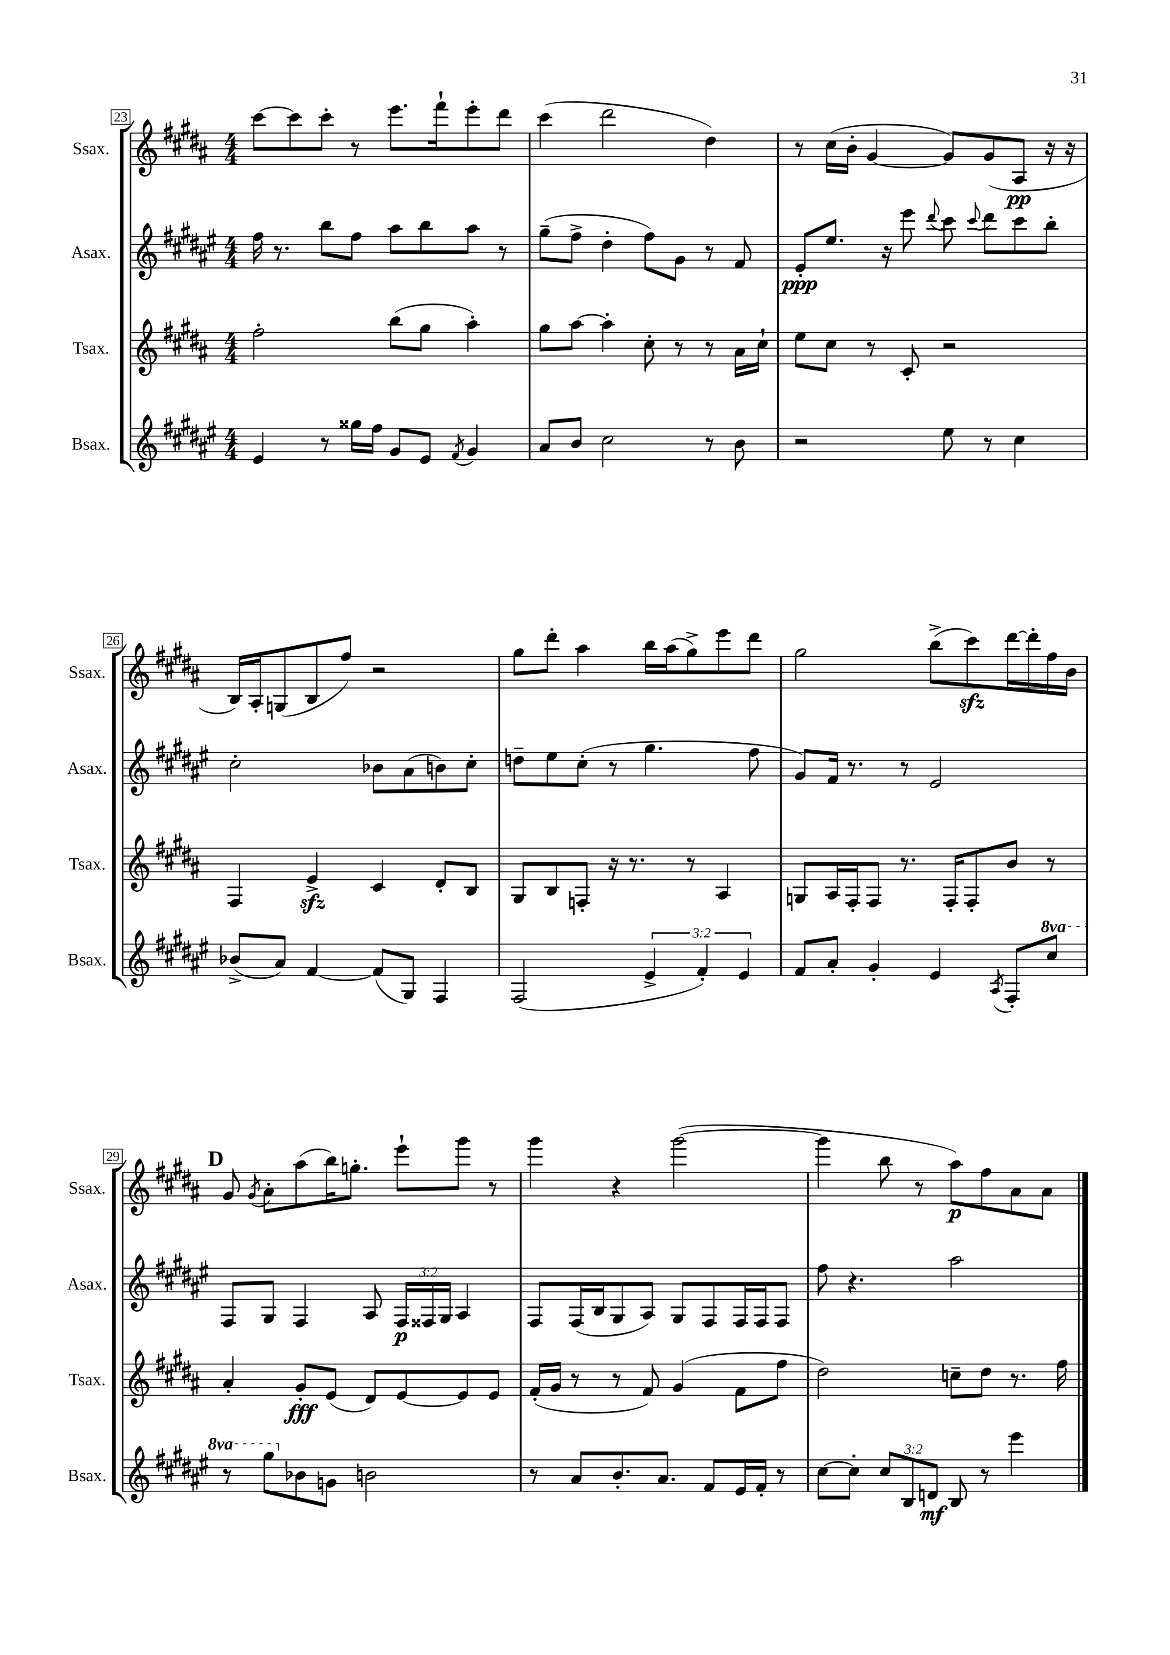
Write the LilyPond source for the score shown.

<<
\new StaffGroup <<
\new Staff = "s0" \with { instrumentName = "Ssax." shortInstrumentName = "Ssax." } {
    \clef treble \key b \major \numericTimeSignature \time 4/4
    \autoBeamOff cis'''8[~ cis'''8 cis'''8]-. r8 e'''8.[ fis'''16-! e'''8-. dis'''8] |
    cis'''4( dis'''2 dis''4) |
    r8 cis''16[( b'16]-. gis'4~ gis'8[) gis'8( ais8]\pp r16 r16 |
    b16[) ais16-. g8( b8 fis''8]) r2 |
    gis''8[ dis'''8]-. ais''4 b''16[ ais''16( gis''8->) e'''8 dis'''8] |
    gis''2 b''8[->( cis'''8\sfz) dis'''16~ dis'''16-. fis''16 b'16] |
    \mark \markup { \bold "D" } gis'8 \acciaccatura { gis'8 } ais'8[-. ais''8( b''16) g''8.]-. e'''8[-! gis'''8] r8 |
    gis'''4 r4 gis'''2~( |
    gis'''4 b''8 r8 ais''8[\p) fis''8 ais'8 ais'8] \bar "|." |
}
\new Staff = "s1" \with { instrumentName = "Asax." shortInstrumentName = "Asax." } {
    \clef treble \key fis \major \numericTimeSignature \time 4/4 \override Staff.TupletNumber.text = #tuplet-number::calc-fraction-text
    \autoBeamOff fis''16 r8. b''8[ fis''8] ais''8[ b''8 ais''8] r8 |
    gis''8[--( fis''8]-> dis''4-. fis''8[) gis'8] r8 fis'8 |
    eis'8[-.\ppp eis''8.] r16 eis'''8 \appoggiatura { dis'''8 } cis'''8 \appoggiatura { cis'''8 } dis'''8[ cis'''8 b''8]-. |
    cis''2-. bes'8[ ais'8( b'8) cis''8]-. |
    d''8[-- eis''8 cis''8]-.( r8 gis''4. fis''8 |
    gis'8[) fis'16] r8. r8 eis'2 |
    \mark \markup { \bold "D" } fis8[ gis8] fis4 ais8 \tuplet 3/2 { fis16[\p fisis16 gis16] } ais4 |
    fis8[ fis16( b16 gis8 ais8]) gis8[ fis8 fis16 fis16 fis8] |
    fis''8 r4. ais''2 \bar "|." |
}
\new Staff = "s2" \with { instrumentName = "Tsax." shortInstrumentName = "Tsax." } {
    \clef treble \key b \major \numericTimeSignature \time 4/4
    \autoBeamOff fis''2-. b''8[( gis''8] ais''4-.) |
    gis''8[ ais''8]~ ais''4-. cis''8-. r8 r8 ais'16[ cis''16]-! |
    e''8[ cis''8] r8 cis'8-. r2 |
    fis4 e'4->\sfz cis'4 dis'8[-. b8] |
    gis8[ b8 f8]-. r16 r8. r8 ais4 |
    g8[ ais16 fis16-. fis8] r8. fis16[-. fis8-. b'8] r8 |
    \mark \markup { \bold "D" } ais'4-. gis'8[-.\fff e'8]( dis'8[) e'8~ e'8 e'8] |
    fis'16[-.( gis'16] r8 r8 fis'8) gis'4( fis'8[ fis''8] |
    dis''2) c''8[-- dis''8] r8. fis''16 \bar "|." |
}
\new Staff = "s3" \with { instrumentName = "Bsax." shortInstrumentName = "Bsax." } {
    \clef treble \key fis \major \numericTimeSignature \time 4/4 \override Staff.TupletNumber.text = #tuplet-number::calc-fraction-text \set Staff.ottavationMarkups = #ottavation-simple-ordinals
    \autoBeamOff eis'4 r8 gisis''16[ fis''16] gis'8[ eis'8] \acciaccatura { fis'8 } gis'4 |
    ais'8[ b'8] cis''2 r8 b'8 |
    r2 eis''8 r8 cis''4 |
    bes'8[->( ais'8]) fis'4~ fis'8[( gis8]) fis4 |
    fis2( \tuplet 3/2 { eis'4-> fis'4-.) eis'4 } |
    fis'8[ ais'8]-. gis'4-. eis'4 \acciaccatura { ais8 } fis8[-. \ottava #1 cis'''8] |
    \mark \markup { \bold "D" } r8 gis'''8[ \ottava #0 bes'8 g'8] b'2 |
    r8 ais'8[ b'8.-. ais'8.] fis'8[ eis'16 fis'16]-. r8 |
    cis''8[~ cis''8]-. \tuplet 3/2 { cis''8[ b8 d'8]\mf } b8 r8 eis'''4 \bar "|." |
}
>>
>>
\layout { \context { \Score currentBarNumber = #23 \override BarNumber.stencil = #(make-stencil-boxer 0.1 0.3 ly:text-interface::print) } }
